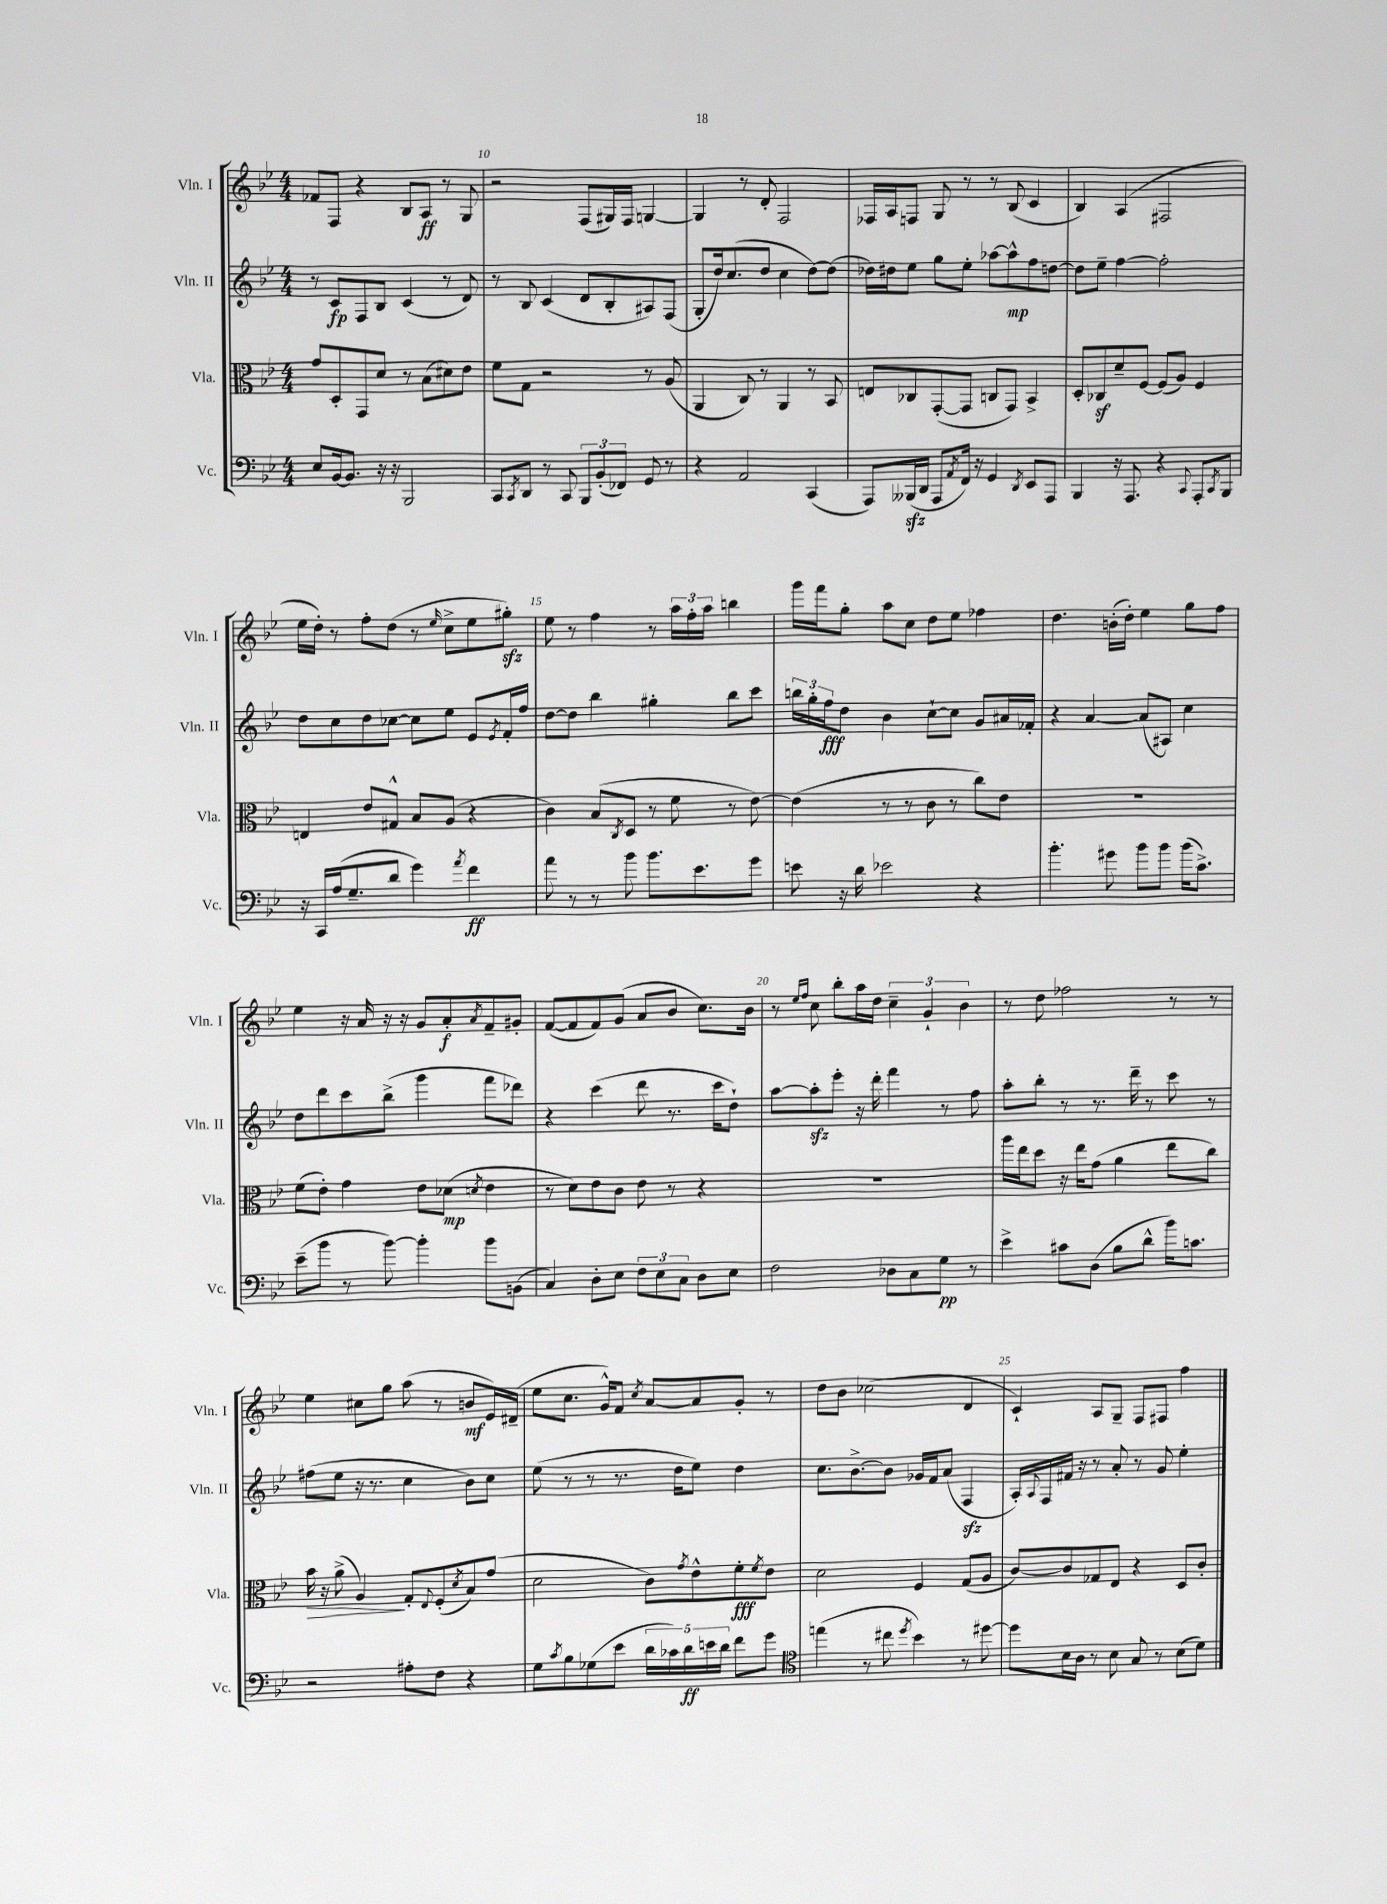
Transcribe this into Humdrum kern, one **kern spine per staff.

**kern	**kern	**kern	**kern
*staff4	*staff3	*staff2	*staff1
*clefF4	*clefC3	*clefG2	*clefG2
*k[b-e-]	*k[b-e-]	*k[b-e-]	*k[b-e-]
*M4/4	*M4/4	*M4/4	*M4/4
8E-	8g	8r	8f-
[16BB-	8D'	8c	8F
8.BB-]	.	.	.
.	8GG	8F	4r
16r	8d	8B-	.
16r	.	.	.
2BBB-	8r	(4c	8B-
.	(8B-	.	8A
.	8d#)	8r	8r
.	8e-	8d)	8G
=	=	=	=
8CC	8f	8r	2r
8qCC	.	.	.
8DD	8G	8B-	.
8r	2r	(4c	.
8CC	.	.	.
12BBB-	.	8d	(8F
(12BB-'	.	.	.
.	.	8B-'	16G#)
12FF-)	.	.	.
.	.	.	16F
8GG	8r	8A#)	[4G
8r	(8A	(8F	.
=	=	=	=
4r	4AA	8G'	4G]
.	.	16dd)	.
.	.	(8.cc	.
2AA	8C)	.	8r
.	8r	8dd	8d'
.	4AA	4cc	2F
(4CC	8r	[8dd)	.
.	8BB-	(8dd]	.
=	=	=	=
8AAA)	8E	16dd-)	16F-
.	.	16dd#	16A
(16BBB--	8C-	8ee-	8F
16DD	.	.	.
8AAA	([8GG'	8gg	8G
8qAA	.	.	.
16FF)	8GG]	8ee-'	8r
16r	.	.	.
4GG	8C	[8aa-	8r
.	8GG)	8aa-^^]	(8B-
8qDD	.	.	.
8EE-	4BB-^	8ff	4c
8AAA	.	[8dd	.
=	=	=	=
4BBB-	8D'	8dd]	4B-)
.	8C-	8ee-~	.
16r	8d~	[4ff	(4A
8.AAA	.	.	.
.	[8F	.	.
4r	(8F]	2ff']	2F#
.	8A)	.	.
8qqCC	.	.	.
8AAA'	4F	.	.
8qCC	.	.	.
8BBB-	.	.	.
=	=	=	=
16r	4E	8dd	16ee-
16CC	.	.	16dd')
(16A	.	8cc	8r
8.G~	.	.	.
.	8e-	8dd	8ff'
8d	8G#^^	[8cc-	(8dd
4g)	8B-	8cc-]	8r
.	.	.	16qqee-
.	(8A	8ee-	8cc^
8qa	.	.	.
4f	4r	8e-	8ee-
.	.	8qe-	.
.	.	16f'	8gg#')
.	.	16ff	.
=	=	=	=
8a	4c)	[8dd	8ee-
8r	.	8dd]	8r
8r	(8B-	4bb-	4ff
.	8qC	.	.
8b-	8D	.	.
8.b-	8r	4gg#'	8r
.	8f	.	24aa
.	.	.	24ff'
8.e-	.	.	.
.	.	.	24aa
.	8r	8bb-	4bb
8g	[8e-)	8ccc	.
=	=	=	=
8e	(4e-]	24bb	16ggg
.	.	24gg'	.
.	.	.	16fff
.	.	24ff	.
16r	.	8dd	8gg'
16d	.	.	.
2e-	8r	4b-	8aa
.	8r	.	8cc
.	8c	[8cc`	8dd
.	8r	8cc]	8ee-
4r	8cc)	8g	4ff-
.	8e-	16a#	.
.	.	16f-'	.
=	=	=	=
4.b-'	1r	4r	4.dd
.	.	[4a	.
8g#	.	.	(16b'
.	.	.	16dd')
8b-	.	(8a]	4ee-
8b-	.	8A#)	.
(16b-	.	4cc	8gg
8.c^)	.	.	.
.	.	.	8ff
=	=	=	=
(8e-~	(8f	8dd	4ee-
8b-	8e-')	8ddd	.
8r	4g	8ccc	16r
.	.	.	16a
[8b-)	.	(8bb-^	16r
.	.	.	16r
4b-']	8e-	4ggg	8g
.	(8d-	.	8a'
.	8qd	.	8qa
8b-	4e-	8fff	8f~
(8BB	.	8ddd-)	8g#'
=	=	=	=
4C)	8r	4r	([8f
.	8d)	.	8f]
8D'	8e-	(4ccc	8f)
8E-	8c	.	(8g
12F	8e-	8ddd	8a
12E-	.	.	.
.	8r	8.r	8b-
12C	.	.	.
8D	4r	.	8.cc)
.	.	16ccc	.
8E-	.	8dd`)	.
.	.	.	16b-
=	=	=	=
2F	1r	[8aa	8r
.	.	.	16qqee-
.	.	.	16qqff
.	.	8aa']	8cc
.	.	8eee-'	8bb-'
.	.	16r	16aa
.	.	16ddd'	16dd
8D-	.	4fff	6cc~
8C	.	.	.
.	.	.	6g`
8G	.	8r	.
.	.	.	6b-
8r	.	8ff	.
=	=	=	=
4e-^	16aa	8aa'	8r
.	16ee-	.	.
.	8dd	8bb-'	8dd
8c#	16r	8r	2ff-
.	16ee-	.	.
(8D	(8g	8.r	.
8B-	4a	.	.
.	.	16ddd~	.
8d^^	.	8r	.
16b-)	8ee-	8ccc	8r
8.c	.	.	.
.	8cc)	8r	8r
=	=	=	=
2r	16b-	(8ff#	4ee-
.	16r	.	.
.	(8a^	8ee-	.
.	4A)	16r	8cc#
.	.	8.r	.
.	.	.	8gg
8A#'	8G'	4cc	(8aa
.	8qqE-	.	.
8F	(8F'	.	8r
.	8qd	.	.
4r	8B-)	8b-)	8b
.	(8g	8cc	16e-)
.	.	.	(16d#~
=	=	=	=
8G	2d	(8ee-	8ee-
8qc	.	.	.
8B-	.	8r	8.cc
(8G-	.	8r	.
.	.	.	16g^^)
8e-	.	8.r	8f
.	.	.	8qcc
20d	8c)	.	[8a
20c-)	.	.	.
.	.	16dd	.
20d	.	.	.
.	8qg	.	.
.	8e-^^	8ee-)	8a]
20e	.	.	.
20d	.	.	.
8f	8f'	4dd	8g'
.	8qf	.	.
8g	8e-	.	8r
=	=	=	=
*clefC4	*	*	*
(4ee	2d	8.cc	8dd
.	.	.	8b-
.	.	[8.b-^	.
8r	.	.	(2cc-
8cc#	.	8b-]	.
8qdd	.	.	.
4b-)	4F	16g-	.
.	.	16f	.
.	.	(8a	.
8r	(8G	4F	4d
[8dd#	8A	.	.
=	=	=	=
8dd#]	[8c)	16A')	4c`)
.	.	8qqA	.
.	.	16F	.
16B-	8c]	16f#	.
16A	.	16r	.
8r	8G-	8r	8A
8B-	8E-	8a'	8G~
8G	4r	8r	8F
8r	.	8g	8F#
(8B-	8D	4ee-'	4ff
8d)	8c'	.	.
==	==	==	==
*-	*-	*-	*-
